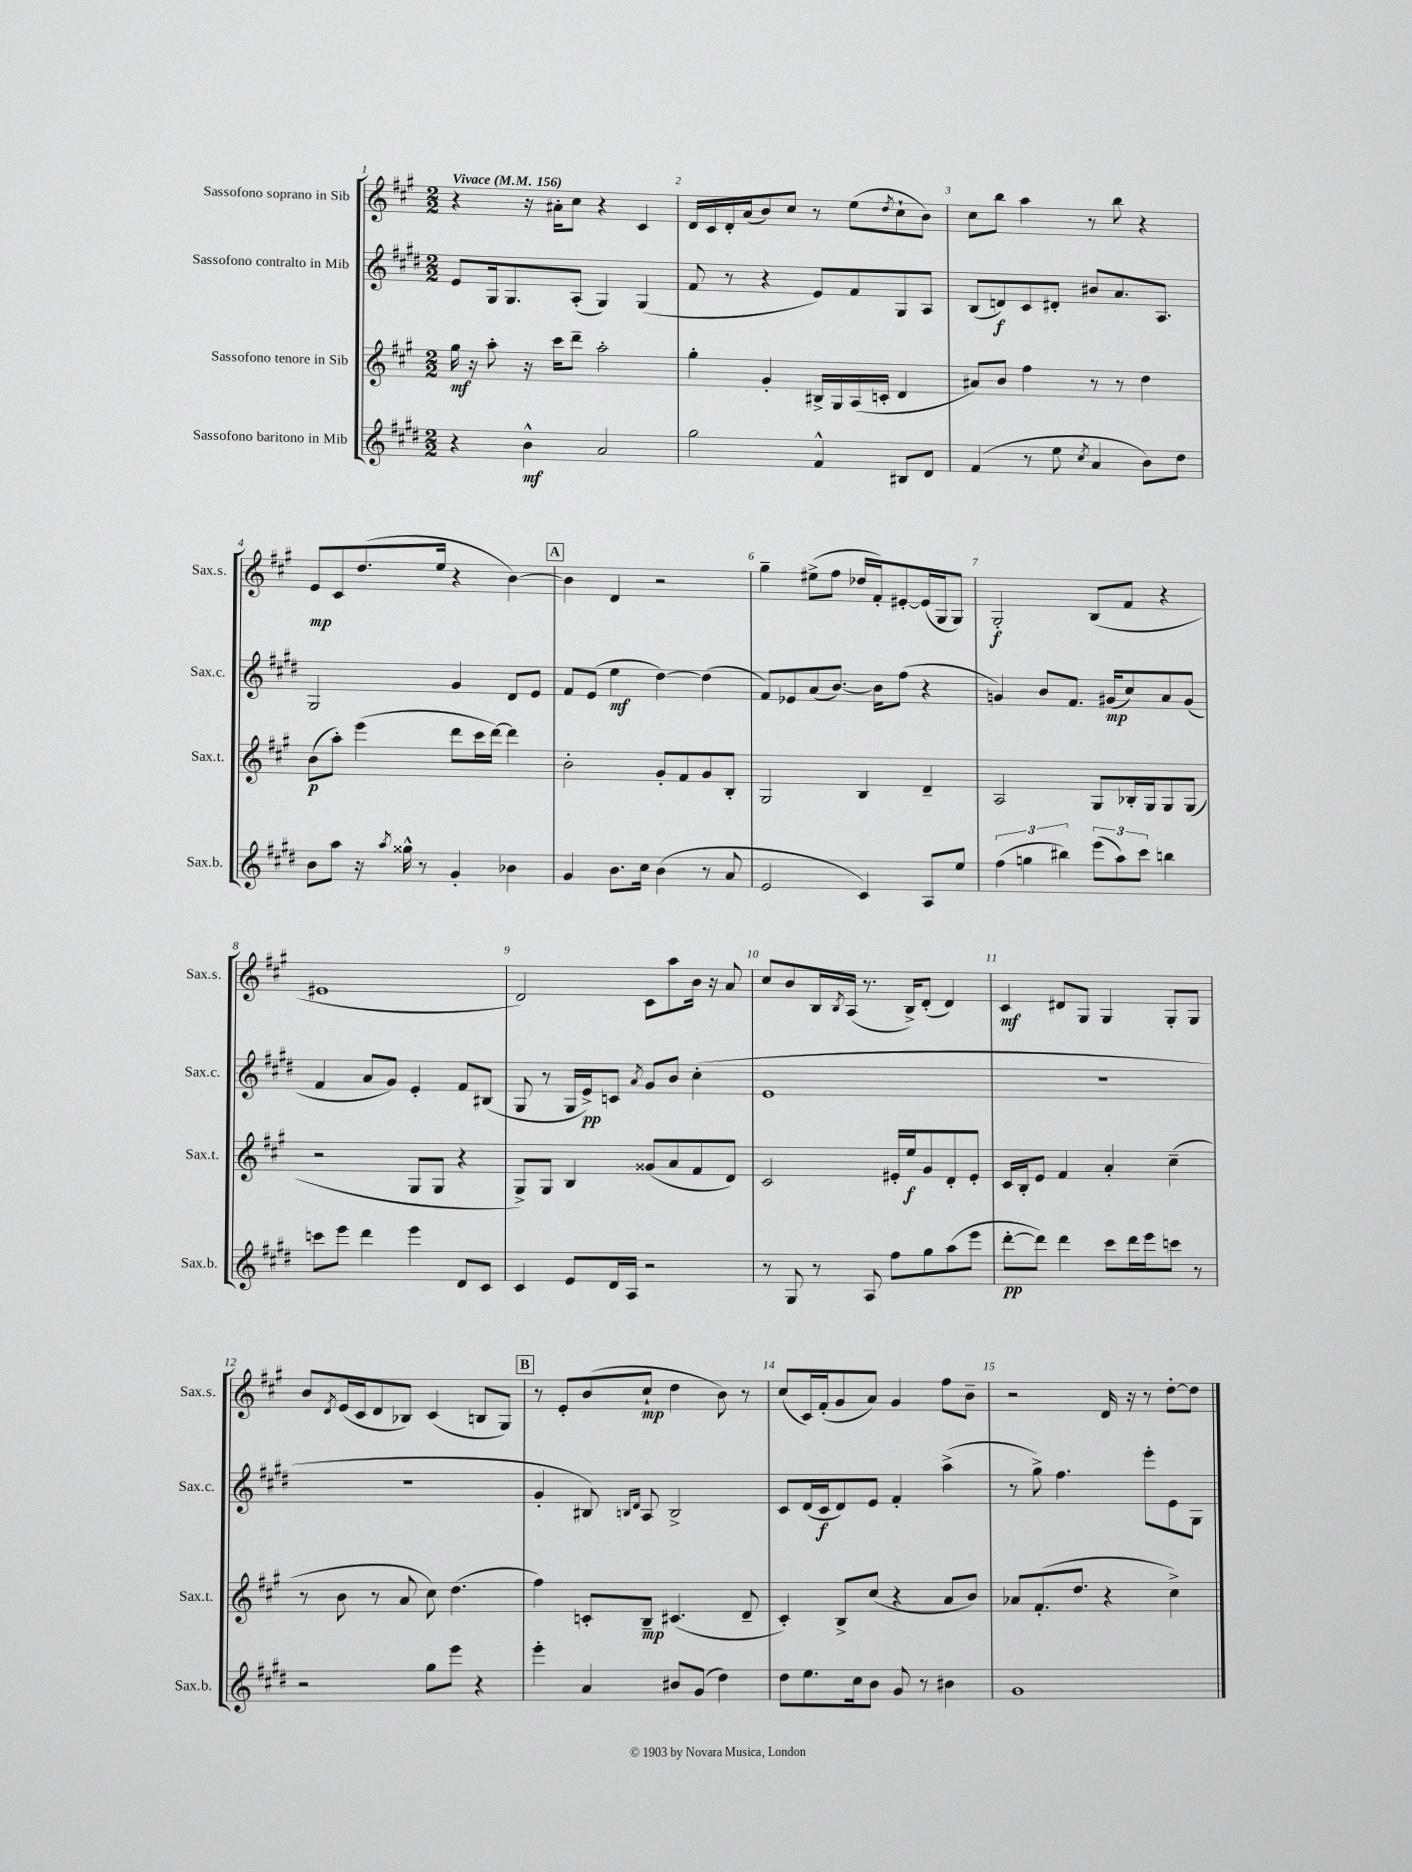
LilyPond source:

<<
\new StaffGroup <<
\new Staff = "s0" \with { instrumentName = "Sassofono soprano in Sib" shortInstrumentName = "Sax.s." } {
    \clef treble \key a \major \numericTimeSignature \time 2/2 \tempo "Vivace" 4 = 156
    r4 r16 ais'16-. cis''8 r4 cis'4 |
    d'16 cis'16 d'16-. a'16( b'8) cis''8 r8 e''8( \acciaccatura { d''8 } cis''8-! b'8) |
    cis''8 b''8 a''4 r8 b''8 r4 |
    e'8\mp cis'8 d''8.( e''16 r4 b'4~) |
    \mark \markup { \box "A" } b'4 d'4 r2 |
    gis''4-- eis''8->( fis''8 des''16 fis'16-.) eis'8~-. eis'16( gis16 gis8) |
    gis2-.\f b8( fis'8 r4 |
    eis'1 |
    d'2) cis'8 a''8 b'16 r16 a'8 |
    cis''8 b'8 b16 \acciaccatura { b8 } a16( r8. b16->) d'8-.( d'4) |
    cis'4\mf dis'8 gis8 gis4 gis8-. gis8 |
    b'8 \acciaccatura { d'8 } e'16( cis'16 d'8 bes8) cis'4( b8 gis8) |
    \mark \markup { \box "B" } r8 e'8-. b'8( cis''8-!\mp d''4 b'8) r8 |
    cis''8( cis'16) fis'16-.( gis'8 a'8) gis'4 fis''8 b'8-- |
    r2 d'16 r16 r8 d''8~-. d''8 \bar "|." |
}
\new Staff = "s1" \with { instrumentName = "Sassofono contralto in Mib" shortInstrumentName = "Sax.c." } {
    \clef treble \key e \major \numericTimeSignature \time 2/2
    e'8 gis16 gis8. a8-.( gis4) gis4( |
    fis'8 r8 r4 e'8) fis'8 gis8 a8 |
    b8( d'8\f) cis'8 dis'8-. bis'8 a'8. a8. |
    gis2 gis'4 dis'8 e'8 |
    \mark \markup { \box "A" } fis'8 e'8( e''4\mf dis''4~) dis''4( |
    fis'8) ees'8 a'8( b'8.~) b'16 fis''8( r4 |
    g'4) b'8 fis'8. gis'16\mp( cis''8) a'8 gis'8( |
    fis'4 a'8 gis'8) e'4-. fis'8 bis8( |
    gis8 r8 gis16 e'16->\pp) c'8 \acciaccatura { a'8 } gis'8 b'8 cis''4-.( |
    e'1 |
    R1 |
    r1 |
    \mark \markup { \box "B" } gis'4-. bis8) \grace { b16 dis'16 } a8 b2-> |
    cis'8 dis'16( cis'16\f dis'8) e'8 fis'4-. a''4->( |
    r8 gis''8->) fis''4. e'''8-. e'8 gis8 \bar "|." |
}
\new Staff = "s2" \with { instrumentName = "Sassofono tenore in Sib" shortInstrumentName = "Sax.t." } {
    \clef treble \key a \major \numericTimeSignature \time 2/2
    gis''16\mf r16 a''8-. r16 cis'''16 d'''8-- a''2-. |
    gis''4-. gis'4-. bis16-> gis16 a16( c'16-. d'4 |
    ais'8) b'8 fis''4 r8 r8 d''4 |
    b'8\p( a''8-.) e'''4( d'''8 cis'''16 d'''16~) d'''4 |
    \mark \markup { \box "A" } b'2-. gis'8-. fis'8 gis'8 b8-. |
    gis2 b4 d'4-- |
    a2 gis8 bes16-. gis16 gis8 gis8( |
    r2 gis8 gis8 r4 |
    gis8->) gis8 b4 gisis'8( a'8 fis'8 d'8) |
    cis'2 eis'16-. e''16\f gis'8 d'8-. eis'8-. |
    cis'16 b16-. e'8 fis'4 a'4-. cis''4--( |
    r8 b'8 r8 a'8 cis''8) d''4.( |
    \mark \markup { \box "B" } fis''4) c'8-. b8--\mp cis'4.( d'8-- |
    cis'4-.) b8-> cis''8( r4 a'8 b'8) |
    aes'8 fis'8.-.( d''8. r4 cis''4->) \bar "|." |
}
\new Staff = "s3" \with { instrumentName = "Sassofono baritono in Mib" shortInstrumentName = "Sax.b." } {
    \clef treble \key e \major \numericTimeSignature \time 2/2
    r4 b'4-^\mf a'2 |
    gis''2 fis'4-^ bis8 dis'8 |
    fis'4( r8 e''8 \acciaccatura { cis''8 } a'4 b'8) dis''8 |
    b'8 a''8 r16 \acciaccatura { a''8 } gisis''16-^ r8 gis'4-. bes'4 |
    \mark \markup { \box "A" } gis'4 b'8. cis''16 b'4( r8 a'8 |
    e'2 cis'4) a8 e''8 |
    \tuplet 3/2 { fis''4( g''4 bis''4) } \tuplet 3/2 { e'''8( a''8) cis'''8 } b''4 |
    c'''8 e'''8 dis'''4 e'''4 dis'8 cis'8 |
    cis'4 e'8 dis'16 a16 r2 |
    r8 gis8 r8 a8 fis''8 gis''8 a''8( e'''8 |
    dis'''8~-.\pp dis'''8) dis'''4 cis'''8 dis'''16 e'''16 c'''8 r8 |
    r2 gis''8 e'''8 r4 |
    \mark \markup { \box "B" } e'''4-. a'4 bis'8 gis'8( dis''4) |
    dis''8 e''8. cis''16 b'8 gis'8 r8 bis'4 |
    gis'1 \bar "|." |
}
>>
>>
\layout { \context { \Score \override BarNumber.break-visibility = ##(#f #t #t) barNumberVisibility = #all-bar-numbers-visible } }
